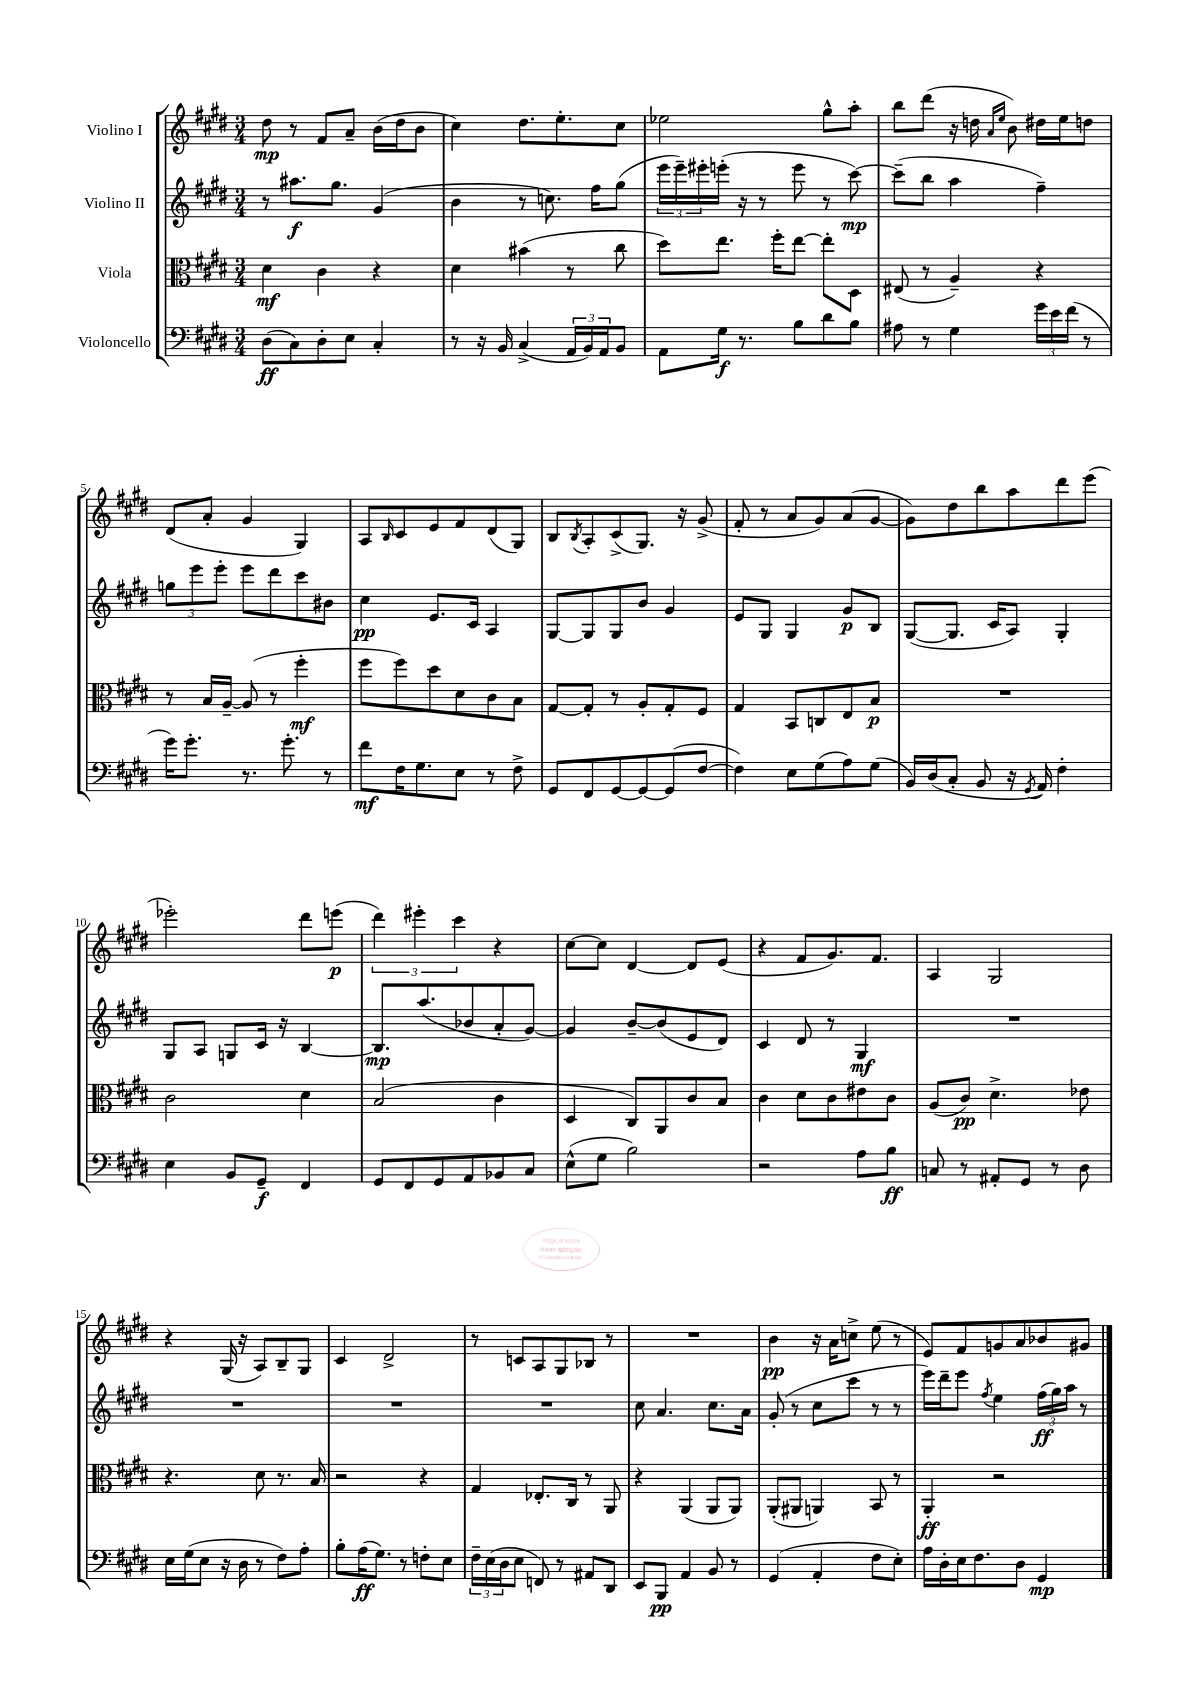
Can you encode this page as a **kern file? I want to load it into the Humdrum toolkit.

**kern	**dynam	**kern	**dynam	**kern	**dynam	**kern	**dynam
*part4	*part4	*part3	*part3	*part2	*part2	*part1	*part1
*staff4	*staff4	*staff3	*staff3	*staff2	*staff2	*staff1	*staff1
*I"Violoncello	*	*I"Viola	*	*I"Violino II	*	*I"Violino I	*
*clefF4	*	*clefC3	*	*clefG2	*	*clefG2	*
*k[f#c#g#d#]	*	*k[f#c#g#d#]	*	*k[f#c#g#d#]	*	*k[f#c#g#d#]	*
*M3/4	*	*M3/4	*	*M3/4	*	*M3/4	*
=1	=1	=1	=1	=1	=1	=1	=1
(8D#\L	ff	4d#\	mf	8r	.	8dd#\	mp
8C#\)	.	.	.	8.aa#X\L	f	8r	.
8D#'\	.	4c#\	.	.	.	8f#/L	.
.	.	.	.	8.gg#\J	.	.	.
8E\J	.	.	.	.	.	8a~/J	.
4C#'/	.	4r	.	(4g#/	.	(16b\LL	.
.	.	.	.	.	.	16dd#\J	.
.	.	.	.	.	.	8b\J	.
=2	=2	=2	=2	=2	=2	=2	=2
8r	.	4d#\	.	4b\	.	4cc#\)	.
16r	.	.	.	.	.	.	.
16BB/	.	.	.	.	.	.	.
(4C#^/	.	(4b#X\	.	8r	.	8.dd#\L	.
.	.	.	.	8.ccn\)	.	.	.
.	.	.	.	.	.	8.ee'\	.
24AA/LL	.	8r	.	.	.	.	.
24BB/)	.	.	.	.	.	.	.
.	.	.	.	16ff#\KL	.	.	.
24AA/J	.	.	.	.	.	.	.
8BB/J	.	8cc#\	.	(8gg#\J	.	8cc#\J	.
=3	=3	=3	=3	=3	=3	=3	=3
8AA\L	.	8dd#\L)	.	24eee\LL	.	2ee-X\	.
.	.	.	.	24eee~\)	.	.	.
.	.	.	.	24eee#X'\	.	.	.
16G#\Jk	f	8.ee\J	.	(16eeen'\JJ	.	.	.
8.r	.	.	.	16r	.	.	.
.	.	.	.	8r	.	.	.
.	.	16ff#'\KL	.	.	.	.	.
8B\L	.	[8ee\J	.	8eee\	.	.	.
8d#\	.	8ee'\L]	.	8r	.	8gg#^^\L	.
8B\J	.	8D#\J	.	[8ccc#\)	mp	8aa'\J	.
=4	=4	=4	=4	=4	=4	=4	=4
8A#X\	.	(8E#X/	.	(8ccc#~\L]	.	8bb\L	.
8r	.	8r	.	8bb\J	.	(8ddd#\J	.
4G#\	.	4A~/)	.	4aa\	.	16r	.
.	.	.	.	.	.	16ddn\	.
.	.	.	.	.	.	16qqa/LL	.
.	.	.	.	.	.	16qqee/JJ	.
.	.	.	.	.	.	8b\)	.
24g#\LL	.	4r	.	4ff#~\)	.	16dd#X\LL	.
24e\	.	.	.	.	.	.	.
.	.	.	.	.	.	16ee\J	.
(24f#\JJ	.	.	.	.	.	.	.
8r	.	.	.	.	.	8ddn\J	.
!!LO:LB:g=z
=5	=5	=5	=5	=5	=5	=5	=5
16g#\KL)	.	8r	.	12ggn\L	.	(8d#/L	.
8.g#'\J	.	.	.	.	.	.	.
.	.	.	.	12eee\	.	.	.
.	.	16B/LL	.	.	.	8a'/J	.
.	.	.	.	12eee'\J	.	.	.
.	.	[16A~/JJ	.	.	.	.	.
8.r	.	(8A/]	.	8eee\L	.	4g#/	.
.	.	8r	.	8ddd#\	.	.	.
8.g#'\	.	.	.	.	.	.	.
.	.	4ff#'\	mf	8ccc#\	.	4G#/)	.
8r	.	.	.	8b#X\J	.	.	.
=6	=6	=6	=6	=6	=6	=6	=6
8f#\L	mf	8ff#\L	.	4cc#\	pp	8A/L	.
.	.	.	.	.	.	16qqB/	.
16F#\K	.	8ff#\)	.	.	.	8c#/	.
8.G#\	.	.	.	.	.	.	.
.	.	8dd#\	.	8.e/L	.	8e/	.
8E\J	.	8d#\	.	.	.	8f#/	.
.	.	.	.	16c#/Jk	.	.	.
8r	.	8c#\	.	4A/	.	(8d#/	.
8F#^\	.	8B\J	.	.	.	8G#/J)	.
=7	=7	=7	=7	=7	=7	=7	=7
8GG#/L	.	[8G#/L	.	[8G#/L	.	8B/L	.
.	.	.	.	.	.	8qB/	.
8FF#/	.	8G#'/J]	.	8G#/]	.	8A'/	.
[8GG#/	.	8r	.	8G#/	.	(8c#^/	.
8GG#/_	.	8A'/L	.	8b/J	.	8.G#/J)	.
(8GG#/]	.	8G#'/	.	4g#/	.	.	.
.	.	.	.	.	.	16r	.
[8F#/J	.	8F#/J	.	.	.	(8g#^/	.
=8	=8	=8	=8	=8	=8	=8	=8
4F#\])	.	4G#/	.	8e/L	.	8f#'/	.
.	.	.	.	8G#/J	.	8r	.
8E\L	.	8BB/L	.	4G#/	.	8a/L	.
(8G#\	.	8Cn/	.	.	.	8g#/)	.
8A\)	.	8E/	.	8g#/L	p	(8a/	.
(8G#\J	.	8B/J	p	8B/J	.	[8g#/J	.
=9	=9	=9	=9	=9	=9	=9	=9
16BB/LL)	.	2.r	.	([8G#/L	.	8g#\L])	.
(16D#/J	.	.	.	.	.	.	.
8C#'/J	.	.	.	8.G#/J]	.	8dd#\	.
8BB/	.	.	.	.	.	8bb\	.
.	.	.	.	16c#/KL	.	.	.
16r	.	.	.	8A/J)	.	8aa\	.
8qGG#/	.	.	.	.	.	.	.
16AA/)	.	.	.	.	.	.	.
4F#'\	.	.	.	4G#'/	.	8ddd#\	.
.	.	.	.	.	.	(8eee\J	.
!!LO:LB:g=z
=10	=10	=10	=10	=10	=10	=10	=10
4E\	.	2c#\	.	8G#/L	.	2eee-X'\)	.
.	.	.	.	8A/J	.	.	.
8BB/L	.	.	.	8Gn/L	.	.	.
8GG#~/J	f	.	.	16c#/Jk	.	.	.
.	.	.	.	16r	.	.	.
4FF#/	.	4d#\	.	[4B/	.	8ddd#\L	.
.	.	.	.	.	.	(8eeen\J	p
=11	=11	=11	=11	=11	=11	=11	=11
8GG#/L	.	(2B/	.	8.B/L]	mp	6ddd#\)	.
8FF#/	.	.	.	.	.	.	.
.	.	.	.	.	.	6eee#X'\	.
.	.	.	.	(8.aa/	.	.	.
8GG#/	.	.	.	.	.	.	.
.	.	.	.	.	.	6ccc#\	.
8AA/	.	.	.	8b-X/	.	.	.
8BB-X/	.	4c#\	.	8a'/	.	4r	.
8C#/J	.	.	.	[8g#/J)	.	.	.
=12	=12	=12	=12	=12	=12	=12	=12
(8E^^\L	.	4D#/	.	4g#/]	.	[8cc#\L	.
8G#\J	.	.	.	.	.	8cc#\J]	.
2B\)	.	8C#/L)	.	[8b~/L	.	[4d#/	.
.	.	8AA/	.	(8b/]	.	.	.
.	.	8c#/	.	8e/	.	8d#/L]	.
.	.	8B/J	.	8d#/J)	.	(8e/J	.
=13	=13	=13	=13	=13	=13	=13	=13
2r	.	4c#\	.	4c#/	.	4r	.
.	.	8d#\L	.	8d#/	.	8f#/L	.
.	.	8c#\	.	8r	.	8.g#/)	.
8A\L	.	8e#X\	.	4G#/	mf	.	.
.	.	.	.	.	.	8.f#/J	.
8B\J	ff	8c#\J	.	.	.	.	.
=14	=14	=14	=14	=14	=14	=14	=14
8Cn/	.	(8A/L	.	2.r	.	4A/	.
8r	.	8c#/J)	pp	.	.	.	.
8AA#X'/L	.	4.d#^\	.	.	.	2G#/	.
8GG#/J	.	.	.	.	.	.	.
8r	.	.	.	.	.	.	.
8D#\	.	8e-X\	.	.	.	.	.
!!LO:LB:g=z
=15	=15	=15	=15	=15	=15	=15	=15
16E\LL	.	4.r	.	2.r	.	4r	.
(16G#\J	.	.	.	.	.	.	.
8E\J	.	.	.	.	.	.	.
16r	.	.	.	.	.	(16G#/	.
16D#\	.	.	.	.	.	16r	.
8r	.	8d#\	.	.	.	8A/L)	.
8F#\L)	.	8.r	.	.	.	8B~/	.
8A'\J	.	.	.	.	.	8G#/J	.
.	.	16B/	.	.	.	.	.
=16	=16	=16	=16	=16	=16	=16	=16
8B'\L	.	2r	.	2.r	.	4c#/	.
(16A\K	ff	.	.	.	.	.	.
8.G#\J)	.	.	.	.	.	.	.
.	.	.	.	.	.	2d#^/	.
8r	.	.	.	.	.	.	.
8Fn'\L	.	4r	.	.	.	.	.
8E\J	.	.	.	.	.	.	.
=17	=17	=17	=17	=17	=17	=17	=17
24F#~\LL	.	4G#/	.	2.r	.	8r	.
(24E\	.	.	.	.	.	.	.
24D#\J	.	.	.	.	.	.	.
8E\J	.	.	.	.	.	8cn/L	.
8FFn/)	.	8.E-X'/L	.	.	.	8A/	.
8r	.	.	.	.	.	8G#/	.
.	.	16C#/Jk	.	.	.	.	.
8AA#X/L	.	8r	.	.	.	8B-X/J	.
8DD#/J	.	8AA/	.	.	.	8r	.
=18	=18	=18	=18	=18	=18	=18	=18
8EE/L	.	4r	.	8cc#\	.	2.r	.
8BBB/J	pp	.	.	4.a/	.	.	.
4AA/	.	(4AA/	.	.	.	.	.
8BB/	.	8AA/L	.	8.cc#\L	.	.	.
8r	.	8AA/J)	.	.	.	.	.
.	.	.	.	16a\Jk	.	.	.
=19	=19	=19	=19	=19	=19	=19	=19
(4GG#/	.	(8AA'/L	.	(8g#'/	.	4b\	pp
.	.	8AA#X/J	.	8r	.	.	.
4AA'/	.	4AAn/)	.	8cc#\L	.	16r	.
.	.	.	.	.	.	16a\KL	.
.	.	.	.	8ccc#\J	.	8ccn^\J	.
8F#\L	.	8BB/	.	8r	.	(8ee\	.
8E'\J)	.	8r	.	8r	.	8r	.
=20	=20	=20	=20	=20	=20	=20	=20
16A\LL	.	4AA'/	ff	16eee\LL)	.	8e/L)	.
16D#'\	.	.	.	16ddd#~\J	.	.	.
16E\J	.	.	.	8eee\J	.	8f#/	.
8.F#\	.	.	.	.	.	.	.
.	.	.	.	8qff#/	.	.	.
.	.	2r	.	4ee\	.	8gn/	.
8D#\J	.	.	.	.	.	8a/	.
4GG#/	mp	.	.	(24ff#\LL	ff	8b-X/	.
.	.	.	.	24gg#\)	.	.	.
.	.	.	.	24aa\JJ	.	.	.
.	.	.	.	8r	.	8g#X/J	.
==	==	==	==	==	==	==	==
*-	*-	*-	*-	*-	*-	*-	*-
